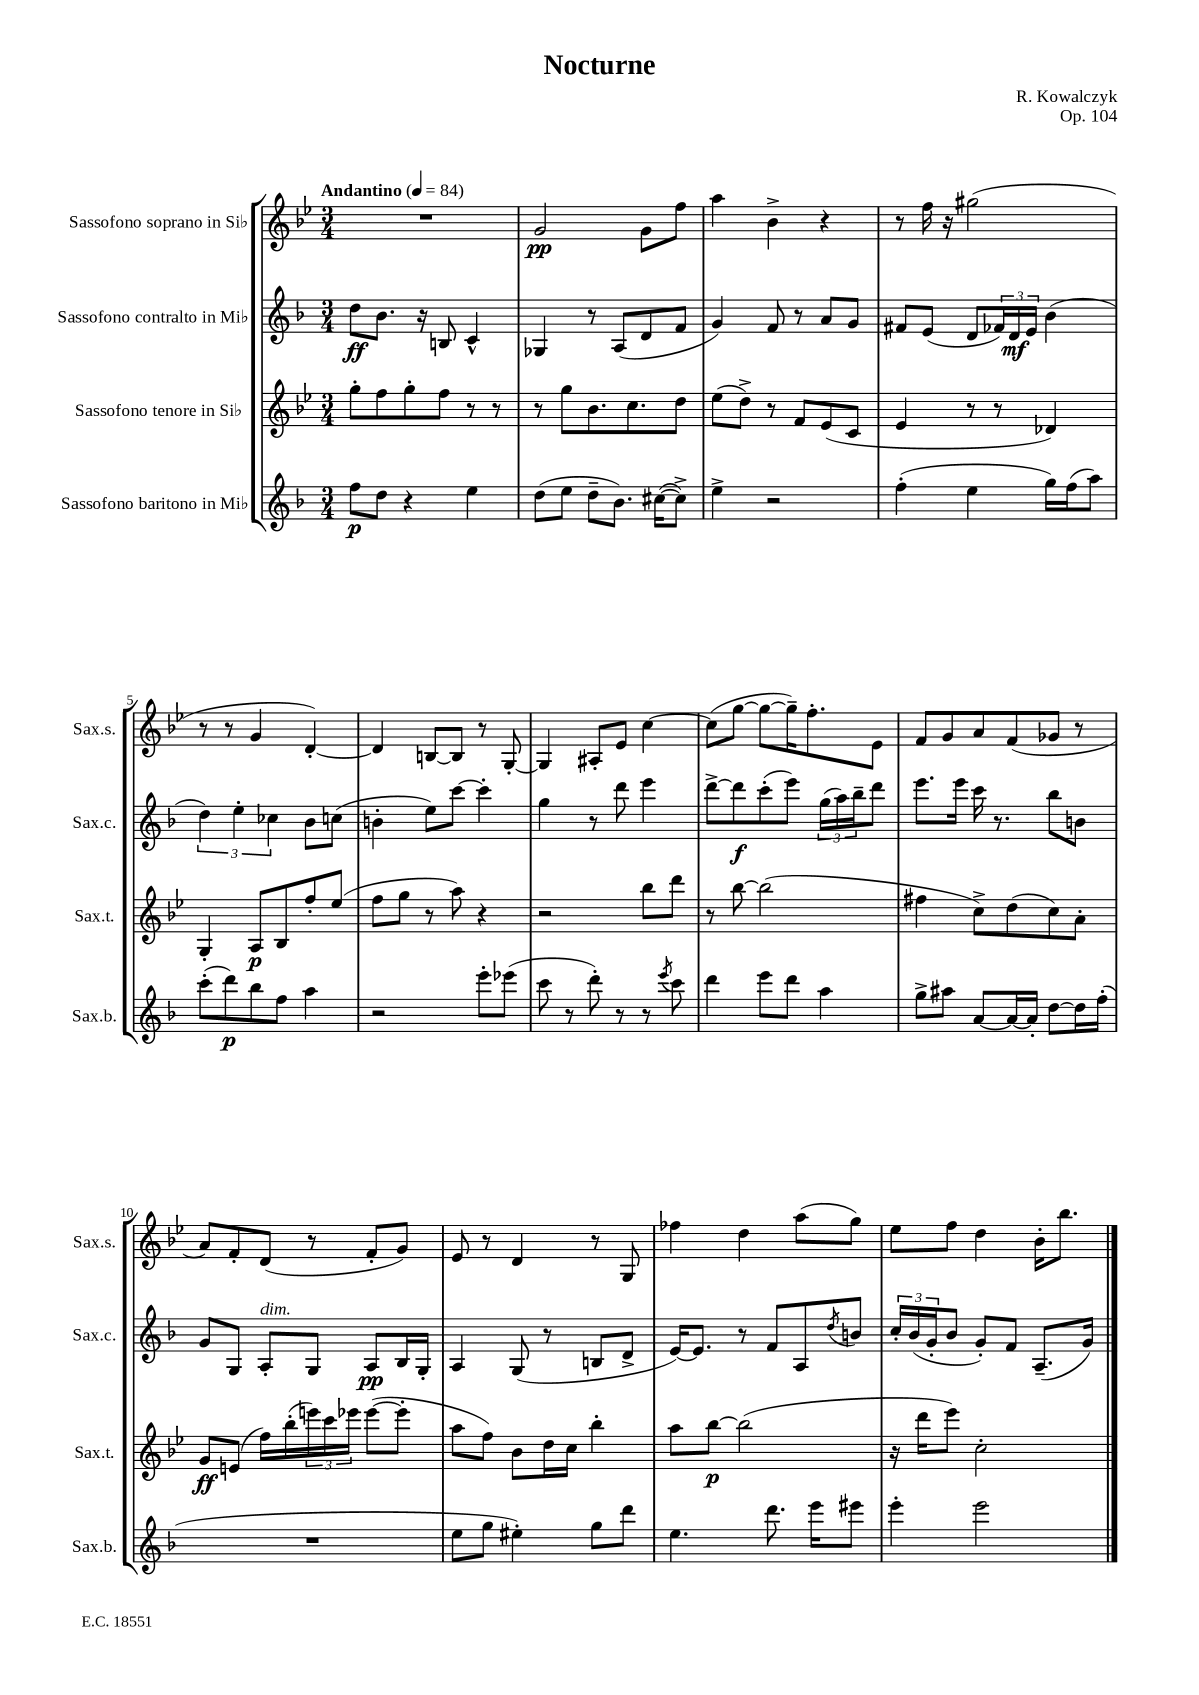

**kern	**kern	**kern	**kern
*staff4	*staff3	*staff2	*staff1
*clefG2	*clefG2	*clefG2	*clefG2
*k[b-]	*k[b-e-]	*k[b-]	*k[b-e-]
*M3/4	*M3/4	*M3/4	*M3/4
*MM84	*MM84	*MM84	*MM84
8ff	8gg'	8dd	2.r
8dd	8ff	8.b-	.
4r	8gg'	.	.
.	.	16r	.
.	8ff	8B	.
4ee	8r	4c^^	.
.	8r	.	.
=	=	=	=
(8dd	8r	4G-	2g
8ee	8gg	.	.
8dd~	8.b-	8r	.
8.b-)	.	(8A	.
.	8.cc	.	.
.	.	8d	8g
([16cc#	.	.	.
8cc#^])	8dd	8f	8ff
=	=	=	=
4ee^	(8ee-	4g)	4aa
.	8dd^)	.	.
2r	8r	8f	4b-^
.	8f	8r	.
.	(8e-	8a	4r
.	8c	8g	.
=	=	=	=
(4ff'	4e-	8f#	8r
.	.	(8e	16ff
.	.	.	16r
4ee	8r	8d	(2gg#
.	8r	24f-)	.
.	.	24d	.
.	.	24e	.
16gg)	4d-)	(4b-	.
(16ff	.	.	.
8aa)	.	.	.
=	=	=	=
(8ccc'	4G'	6dd)	8r
8ddd)	.	.	8r
.	.	6ee'	.
8bb-	8A	.	4g
.	.	6cc-	.
8ff	8B-	.	.
4aa	8ff'	8b-	[4d')
.	(8ee-	(8cc	.
=	=	=	=
2r	8ff	4b'	4d]
.	8gg	.	.
.	8r	8ee)	[8B
.	8aa)	[8ccc	8B]
8eee'	4r	4ccc']	8r
(8eee-	.	.	[8G'
=	=	=	=
8ccc	2r	4gg	4G]
8r	.	.	.
8ddd')	.	8r	8A#'
8r	.	8ddd	8e-
8r	8bb-	4eee	[4cc
8qeee	.	.	.
8ccc	8ddd	.	.
=	=	=	=
4ddd	8r	[8ddd^	(8cc]
.	[8bb-	8ddd]	[8gg
8eee	(2bb-]	(8ccc'	8gg_
8ddd	.	8eee)	16gg~])
.	.	.	8.ff'
4aa	.	(24gg	.
.	.	24aa)	.
.	.	24bb-~	.
.	.	8ddd	8e-
=	=	=	=
8gg^	4ff#	8.eee	8f
8aa#	.	.	8g
.	.	16eee	.
[8a	8cc^)	16ccc	8a
.	.	8.r	.
16a_	(8dd	.	(8f
16a']	.	.	.
[8dd	8cc)	8bb-	8g-
16dd]	8a'	8b	8r
(16ff'	.	.	.
=	=	=	=
2.r	8g	8g	8a)
.	(8e	8G	8f'
.	16ff)	8A'	(8d
.	(16bb-'	.	.
.	24eee)	8G	8r
.	24ccc	.	.
.	24eee-	.	.
.	([8eee-	8A	8f'
.	8eee-']	16B-	8g)
.	.	16G'	.
=	=	=	=
8ee	8aa	4A	8e-
8gg	8ff)	.	8r
4ee#')	8b-	(8G	4d
.	16dd	8r	.
.	16cc	.	.
8gg	4bb-'	8B	8r
8ddd	.	8d^	8G
=	=	=	=
4.ee	8aa	[16e)	4ff-
.	.	8.e]	.
.	[8bb-	.	.
.	(2bb-]	8r	4dd
8.ddd	.	8f	.
.	.	8A	(8aa
16eee	.	.	.
.	.	8qdd	.
8eee#	.	8b	8gg)
=	=	=	=
4eee'	16r	24cc'	8ee-
.	.	(24b-	.
.	16ddd	.	.
.	.	24g'	.
.	8eee-)	8b-	8ff
2eee	2cc'	8g')	4dd
.	.	8f	.
.	.	(8.A~	16b-'
.	.	.	8.bb-
.	.	16g)	.
==	==	==	==
*-	*-	*-	*-
